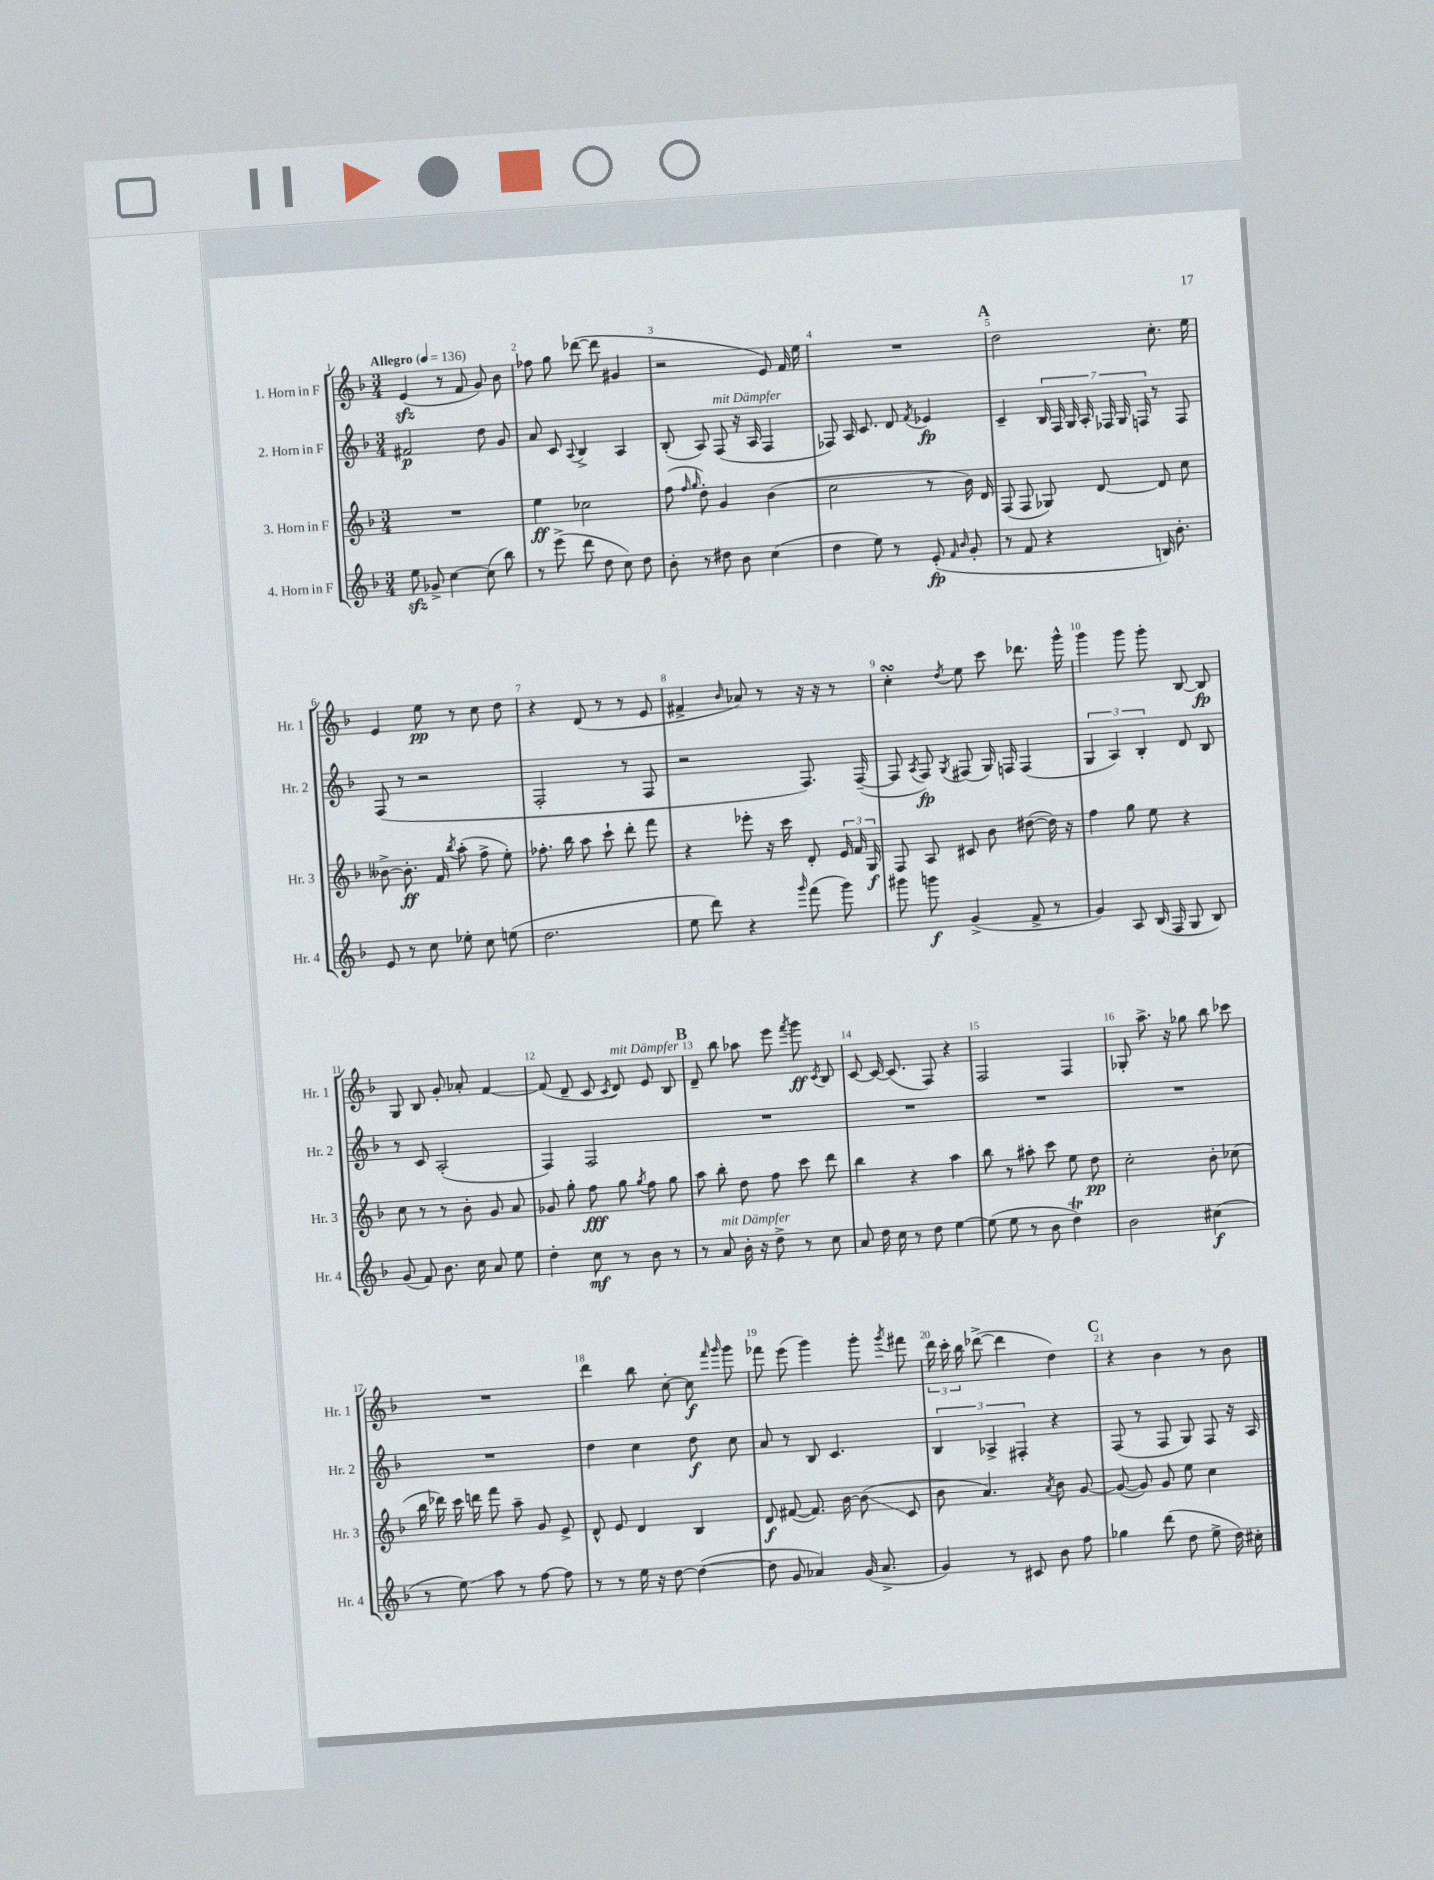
<<
\new StaffGroup <<
\new Staff = "s0" \with { instrumentName = "1. Horn in F" shortInstrumentName = "Hr. 1" } {
    \clef treble \key f \major \numericTimeSignature \time 3/4 \tempo "Allegro" 4 = 136
    \autoBeamOff e'4\sfz( r8 f'8 g'8) bes'8 |
    fes''8 g''8 des'''8~( des'''8 gis'4 |
    r2 e'8) f'16 e''16 |
    R2. |
    \mark \markup { \bold "A" } d''2 c''8.-. e''16 |
    e'4 e''8\pp r8 c''8 d''8 |
    r4 d'8( r8 r8 e'8 |
    fis'4-> \grace { bes'16 } aes'8) r8 r16 r16 r8 |
    c''4-.\turn \acciaccatura { d''8 } e''8 c'''8 des'''8. g'''16-^ |
    g'''4 g'''8 g'''8-. bes8~ bes8\fp |
    g8 bes8 g'8-. aes'8-. f'4~ |
    f'8( d'8-- c'8 \acciaccatura { c'8 } d'8^\markup { \italic "mit Dämpfer" }) e'8 bes8 |
    \mark \markup { \bold "B" } d'8-- bes''8 aes''8 e'''8 \acciaccatura { f'''8 } g'''8\ff \acciaccatura { c'8 } bes8 |
    c'8~ c'16~ c'8.( f8) r4 |
    f2 f4 |
    ges8-. a''8.-> r16 ges''8 bes''8 ces'''8 |
    R2. |
    d'''4 bes''8 c''8~-. c''8\f \grace { f'''16 g'''16 } g'''8 |
    fes'''8 e'''8( g'''4) g'''8-. \acciaccatura { g'''8 } fis'''8 |
    \tuplet 3/2 { d'''16 c'''16-. bes''16 } des'''8~->( des'''4 d''4) |
    \mark \markup { \bold "C" } r4 bes'4 r8 bes'8 \bar "|." |
}
\new Staff = "s1" \with { instrumentName = "2. Horn in F" shortInstrumentName = "Hr. 2" } {
    \clef treble \key f \major \numericTimeSignature \time 3/4
    \autoBeamOff fis'2\p d''8 g'8 |
    a'8 c'8 \appoggiatura { a8 } bes4-> a4 |
    bes8-.( a8) f8^\markup { \italic "mit Dämpfer" }( r16 a16 f4 |
    fes8) a16 c'8. d'8 \acciaccatura { f'8 } ees'4\fp |
    \mark \markup { \bold "A" } c'4-- \tuplet 7/4 { bes16 f16 g16 a16-. fes16 g16 f16 } r8 f8 |
    f8( r8 r2 |
    f2-. r8 f8 |
    r2 f8.) f16~--( |
    f8 \acciaccatura { a8 } f8\fp) \acciaccatura { g8 } fis8( g16) f16 f4( |
    \tuplet 3/2 { g4 a4) bes4-. } d'8 bes8 |
    r8 c'8 a2-.( |
    f4) f2 |
    \mark \markup { \bold "B" } R2. |
    R2. |
    R2. |
    R2. |
    R2. |
    d''4 c''4 d''8\f c''8 |
    a'8 r8 bes8 c'4. |
    \tuplet 3/2 { bes4 aes4-> fis4-. } r4 |
    \mark \markup { \bold "C" } f8( r8 f8 g8) f8 r16 a16 \bar "|." |
}
\new Staff = "s2" \with { instrumentName = "3. Horn in F" shortInstrumentName = "Hr. 3" } {
    \clef treble \key f \major \numericTimeSignature \time 3/4
    \autoBeamOff R2. |
    e''4\ff ces''2 |
    f''8( \grace { f''16 g''16 } d''8-.) g'4 bes'4( |
    c''2 r8 bes'16) d'16 |
    \mark \markup { \bold "A" } f8( f8 ges8) d'8~ d'8 c''8 |
    beses'8~-> beses'8.-.\ff f'16 \acciaccatura { bes''8 } a''8-.( f''8-> e''8-.) |
    fes''8.-. bes''16 a''8 c'''8-! d'''8-. f'''8 |
    r4 ees'''8-. r16 c'''16 d'8-. \tuplet 3/2 { e'16 f'16 g16\f } |
    f8 a8 cis'8 bes'8 dis''8~( dis''16) r16 |
    f''4 g''8 e''8 r4 |
    c''8 r8 r8 bes'8-. g'8 a'8 |
    ges'8 g''8-. f''8\fff g''8 \acciaccatura { g''8 } f''8 g''8 |
    \mark \markup { \bold "B" } a''8 bes''8-. d''8 f''8 c'''8 d'''8 |
    bes''4 r4 a''4 |
    bes''8 r8 ais''8-. c'''8 e''8 d''8\pp |
    c''2-. bes'8-. ces''8( |
    bes''16 des'''16) c'''16 d'''16 f'''8 a''8-- g'8 e'8-> |
    d'8-^ e'8 d'4 bes4 |
    d'8\f fis'8~( fis'8.) bes'16~ bes'8\glissando( c'8 |
    bes'8 a'4.) \acciaccatura { a'8 } bes'8 g'8~ |
    \mark \markup { \bold "C" } g'8~( g'8) g'8 e''8 c''4 \bar "|." |
}
\new Staff = "s3" \with { instrumentName = "4. Horn in F" shortInstrumentName = "Hr. 4" } {
    \clef treble \key f \major \numericTimeSignature \time 3/4
    \autoBeamOff e''8\sfz ges'8-> c''4~ c''8( bes''8) |
    r8 e'''8->( d'''8 d''8 c''8) d''8 |
    bes'8-. r8 dis''8 bes'8 c''4( |
    d''4 e''8) r8 e'8-.\fp( \grace { f'16 bes'16 } g'8-. |
    \mark \markup { \bold "A" } r8 f'8 r4 b16) bes'8.-. |
    e'8 r8 c''8 ees''8-. c''8 e''8( |
    d''2. |
    e''8 d'''8) r4 \grace { g'''16 } f'''8( g'''8) |
    gis'''8 g'''8\f g'4->( f'8-> r8 |
    g'4) a8 bes16( f16 g8 bes8) |
    g'8( f'8) bes'8. c''16 a'8 e''8 |
    d''4-. c''8\mf r8 bes'8 r8 |
    \mark \markup { \bold "B" } r8 a'8^\markup { \italic "mit Dämpfer" } bes'16-. r16 d''8-> r8 c''8 |
    a'8 d''16 c''16 r8 d''8 e''4~ |
    e''8( e''8 r8 bes'8 d''4\trill) |
    bes'2 cis''4\f( |
    r8 e''8\glissando) a''8 r8 f''8~ f''8 |
    r8 r8 e''16 r16 d''8~ d''4~( |
    d''8 g'8 aes'4) g'16( aes'8.-> |
    g'4) r8 cis'8 bes'8 f''8 |
    \mark \markup { \bold "C" } ges''4 d'''8( d''8 e''8-> d''16) cis''16-. \bar "|." |
}
>>
>>
\layout { \context { \Score \override BarNumber.break-visibility = ##(#f #t #t) barNumberVisibility = #all-bar-numbers-visible } }
